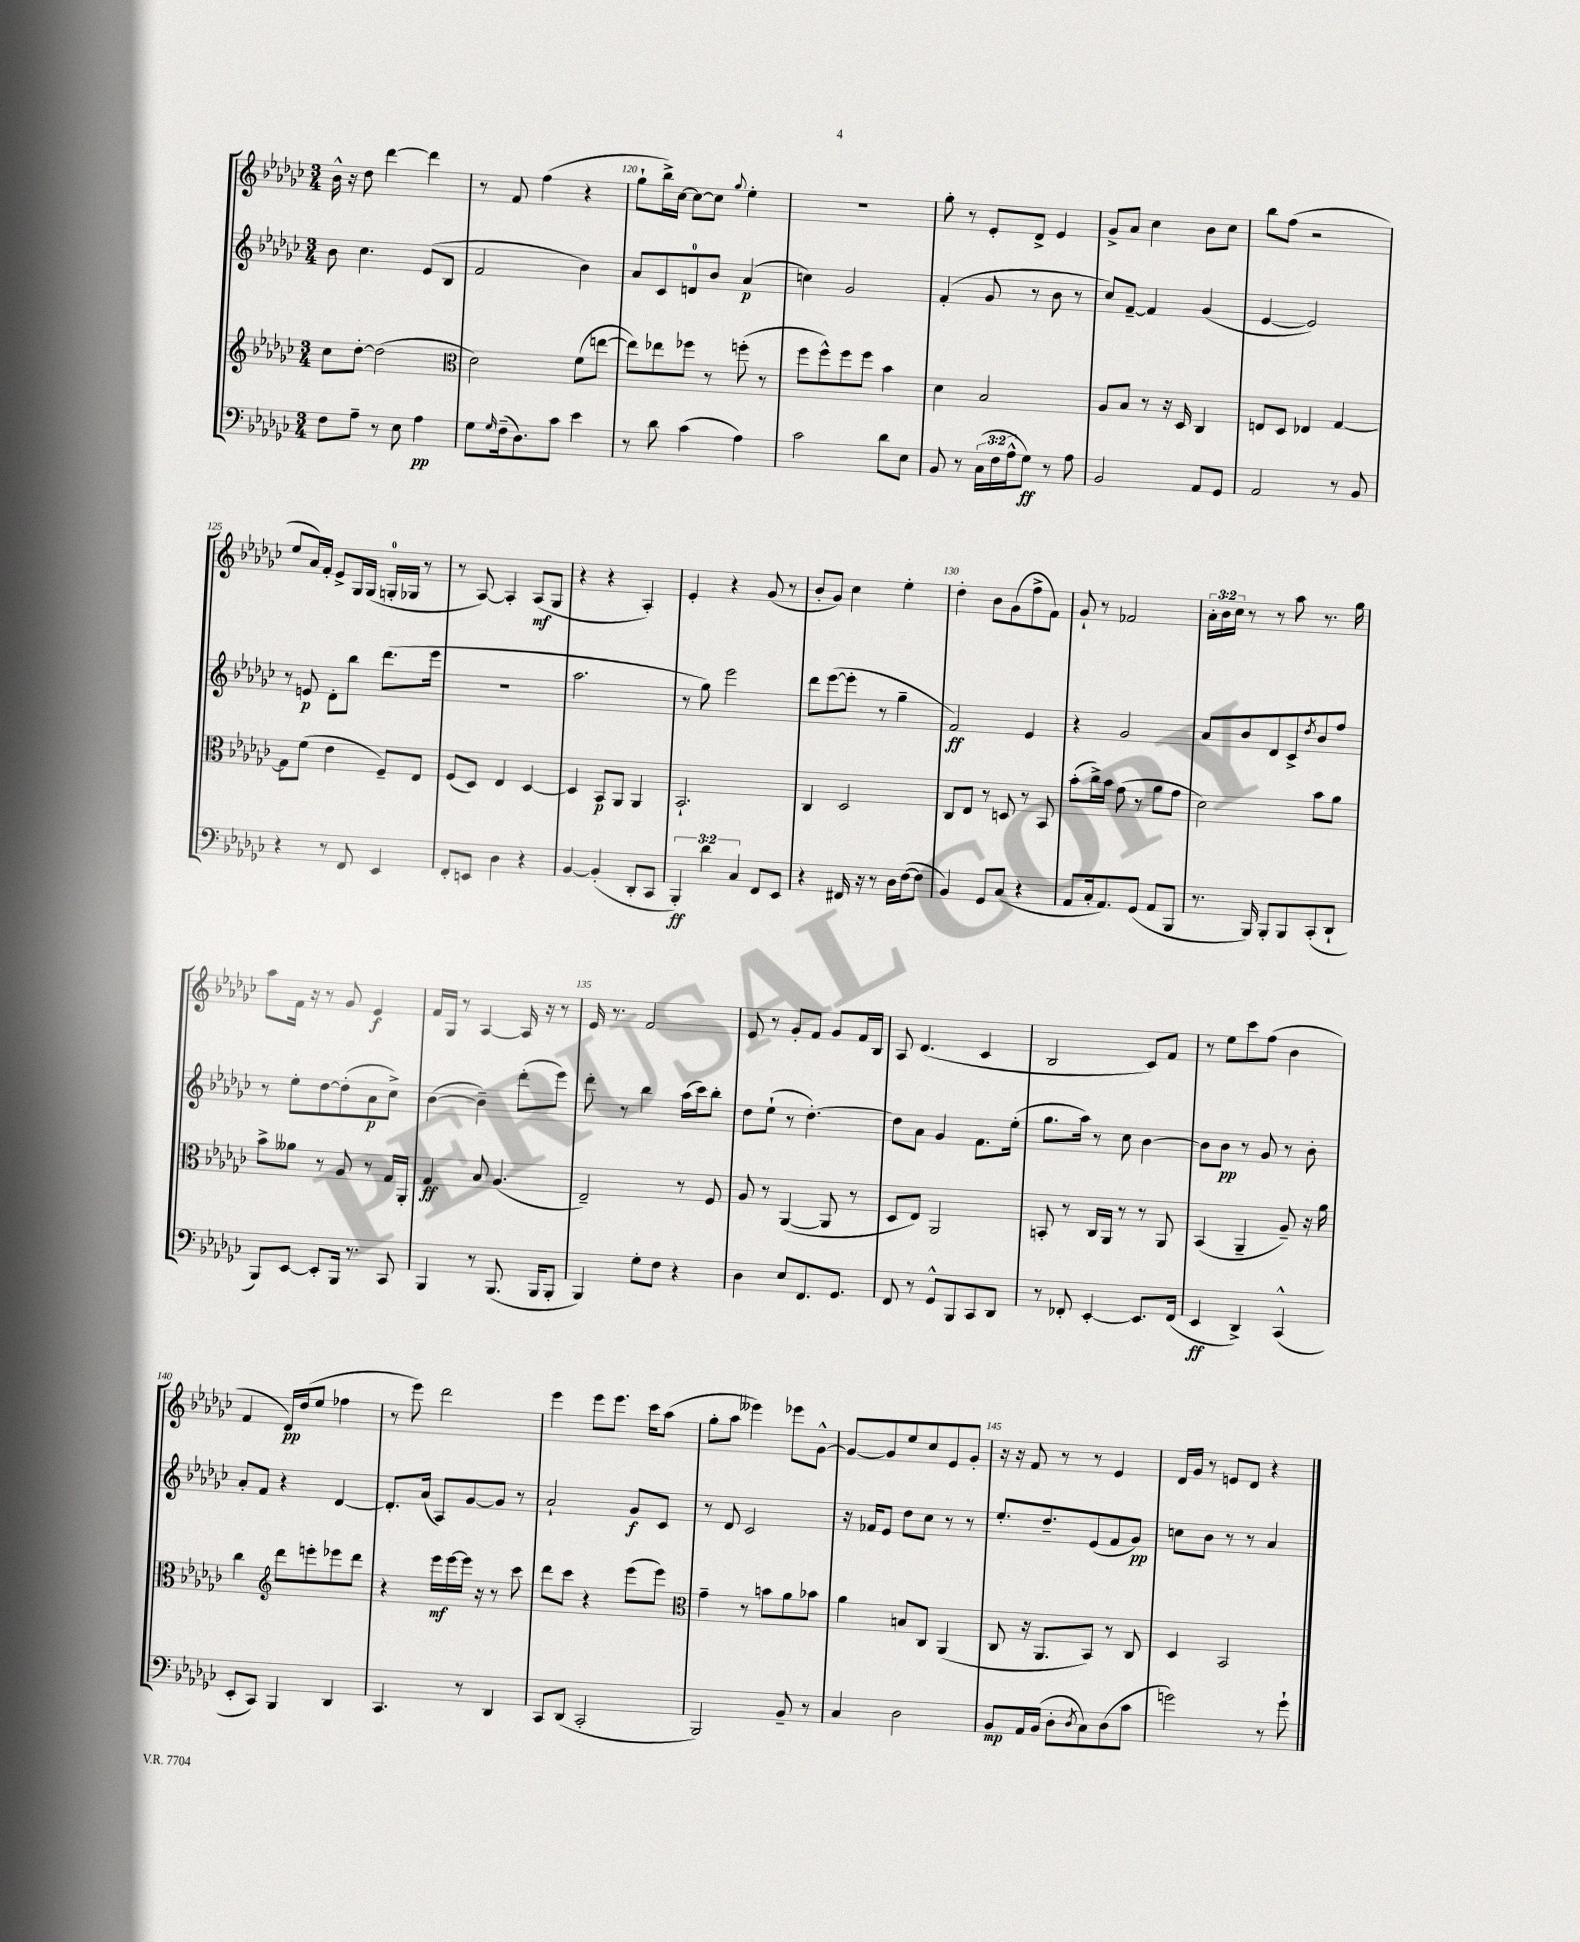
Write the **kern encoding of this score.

**kern	**kern	**kern	**kern
*staff4	*staff3	*staff2	*staff1
*clefF4	*clefG2	*clefG2	*clefG2
*k[b-e-a-d-g-c-]	*k[b-e-a-d-g-c-]	*k[b-e-a-d-g-c-]	*k[b-e-a-d-g-c-]
*M3/4	*M3/4	*M3/4	*M3/4
8F	8cc-	8b-	16b-^^
.	.	.	16r
8A-~	[8dd-'	4.cc-	8dd-
8r	(2dd-]	.	[4ddd-
8E-	.	.	.
4A-	.	(8e-	4ddd-]
.	.	8B-	.
=	=	=	=
*	*clefC3	*	*
8G-	2d-)	2f	8r
16qqG-	.	.	.
(16F~	.	.	8f
8.D-)	.	.	.
.	.	.	(4ff
8c-	.	.	.
4e-	(8f	4b-)	4r
.	[8ee	.	.
=	=	=	=
8r	8ee])	8a-	8gg-`
8d-	8ee-	8c-	16bb-^)
.	.	.	[16cc-
(4c-	8ff-	8d	8cc-_
.	8r	8b-	8cc-]
.	.	.	8qqgg-
4A-)	(8ff'	(4a-	4ee-'
.	8r	.	.
=	=	=	=
2c-	8ff	4cc)	2.r
.	8ff^^)	.	.
.	8ff	2g-	.
.	8ff	.	.
8d-	4b-	.	.
8E-	.	.	.
=	=	=	=
8BB-	4d-	(4f'	8gg-'
8r	.	.	8r
(24C-	2B-	8g-	8e-'
24F	.	.	.
24A-^^	.	.	.
8G-)	.	8r	8d-^
8r	.	8b-	4e-
8A-	.	8r	.
=	=	=	=
2BB-	8A-	8cc-)	8g-^
.	8B-	[8f~	8a-
.	8r	4f]	4cc-
.	16r	.	.
.	16D-	.	.
8AA-	4C-	(4g-	8b-
8GG-	.	.	8cc-
=	=	=	=
2AA-	8E	[4e-	8bb-
.	8D-	.	(8ff
.	4E-	2e-])	2r
8r	[4G-	.	.
8BB-	.	.	.
=	=	=	=
4r	8G-]	8r	8ee-
.	(8f	8e	16a-)
.	.	.	16f'
8r	4e-	8d-'	8e-^
8FF	.	8bb-	16G-
.	.	.	(16G-
4EE-	8F~)	(8.ddd-	16G'
.	.	.	16G-
.	8E-	.	8r
.	.	16eee-	.
=	=	=	=
8FF'	(8F	2.r	8r
8EE	8D-)	.	[8A-)
4D-	4E-	.	4A-']
4r	[4D-	.	(8A-
.	.	.	8G-
=	=	=	=
[4BB-	4D-]	2.aa-	4r
(4BB-']	8BB-	.	4r
.	8AA-	.	.
8DD-'	4AA-	.	4A-')
8CC-	.	.	.
=	=	=	=
6BBB-')	2.BB-`	8r	4e-'
.	.	8gg-)	.
6d-	.	.	.
.	.	2eee-	4r
6C-	.	.	.
8FF	.	.	(8g-
8EE-	.	.	8r
=	=	=	=
4r	4C-	8ddd-	8b-'
.	.	([8eee-	8g-)
16FF#	2D-	8eee-']	4cc-
16r	.	.	.
8r	.	8r	.
16D-	.	4gg-~	4ee-'
([16F	.	.	.
8F]	.	.	.
=	=	=	=
4BB-)	8C-	2f)	4dd-'
.	8E-	.	.
8GG-	8r	.	8b-
(8C-	8D	.	(8g-
4r	8r	4e-	8ff^
.	8BB-	.	8f)
=	=	=	=
8AA-	(8b-'	4r	8g-`
16C-'	16cc-^)	.	8r
8.AA-)	16b-	.	.
.	(8g-	2g-	2f-
(8GG-	8r	.	.
8AA-	8a-	.	.
8BBB-	8g-	.	.
=	=	=	=
8.r	2d-)	8a-	24a-'
.	.	.	24b-
.	.	.	24cc-
.	.	8b-	8r
16BBB-)	.	.	.
8BBB-'	.	8d-	8r
8BBB-	.	8c-^	8aa-
.	.	8qdd-	.
(8CC-'	8b-	8b-	8.r
8DD-`	8a-	8ff	.
.	.	.	16gg-
=	=	=	=
8BBB-)	8b-^	8r	8aa-
[8EE-	8a--	8ee-'	16f
.	.	.	16r
8EE-']	8r	[8dd-	8r
16BBB-	8A-	(8dd-']	8g-
8.r	.	.	.
.	8r	8a-	4e-
8CC-	16G-	8cc-^)	.
.	16AA-'	.	.
=	=	=	=
4BBB-	4G-	([4b-	16f
.	.	.	16G-
.	.	.	8r
8r	8B-	4b-~])	[4A-
(8.BBB-	(4.A-	.	.
.	.	(8ddd-'	16A-]
16BBB-	.	.	16r
8BBB-'	.	8eee-)	8r
=	=	=	=
4BBB-)	2E-~)	8ddd-'	16e-
.	.	.	8.r
.	.	8r	.
8G-'	.	4bb-	2f
8F	.	.	.
4r	8r	(16aa-	.
.	.	16ccc-)	.
.	8F	8bb-'	.
=	=	=	=
4D-	8A-	8dd-	8e-
.	8r	(8ee-`	8r
8E-	([4AA-	8r	8g-'
8.FF	.	[4.dd-')	8f
.	8AA-]	.	8g-
8.GG-	.	.	.
.	8r	.	16f
.	.	.	16B-
=	=	=	=
8FF	8D-	8dd-]	8A-
8r	8E-)	8a-	(4.d-
8GG-^^	2AA-	4g-	.
8BBB-	.	.	.
8CC-	.	8.f	4c-
8DD-	.	.	.
.	.	(16ee-'	.
=	=	=	=
8r	8BB'	8.gg-	2B-
8FF-'	8r	.	.
.	.	16aa-)	.
[4EE-'	16C-	8r	.
.	16AA-	.	.
.	8r	8cc-	.
8.EE-]	8r	[4b-	8c-)
.	8AA-	.	8f
(16FF-	.	.	.
=	=	=	=
4EE-	(4BB-	8b-]	8r
.	.	8b-	8ee-
4DD-^)	4AA-~	8r	8ccc-
.	.	8g-	(8ff
(4CC-^^	8A-~)	8r	4b-
.	16r	8b-'	.
.	16a-	.	.
=	=	=	=
8EE-'	4cc-	8a-'	4f
8CC-)	.	8f	.
*	*clefG2	*	*
4BBB-	8ddd-	4r	16d-)
.	.	.	(16dd-
.	8eee'	.	8ee-
4DD-	8eee-	[4d-	4ff-
.	8ddd-	.	.
=	=	=	=
4.CC-	4r	8.d-']	8r
.	.	.	8eee-)
.	.	(16a-	.
.	16eee-	8A-)	2ddd-
.	[16eee-	.	.
8r	16eee-]	[8g-	.
.	16r	.	.
4DD-	8r	8g-]	.
.	8ccc-	8r	.
=	=	=	=
8CC-	8ddd-	2a-`	4eee-
(8DD-	8ccc-	.	.
2CC-'	4r	.	8eee-
.	.	.	8.eee-
.	(8eee-	8g-	.
.	.	.	16ccc-
.	8eee-)	8c-	(8aa-
=	=	=	=
*	*clefC3	*	*
2BBB-)	4g-~	8r	8gg-'
.	.	8d-	8aa-
.	8r	2c-	4eee--)
.	8b	.	.
8BB-~	8a-	.	8eee-
8r	8b-	.	[8g-^^
=	=	=	=
4C-	4a-	16r	8g-_
.	.	16f-	.
.	.	8e-	8g-]
2D-	8B	8dd-	8ee-
.	8C-	8cc-	8cc-
.	(4AA-	8r	8e-
.	.	8r	8g-'
=	=	=	=
8BB-	8C-	8.ee-'	16r
.	.	.	16r
16AA-	16r	.	8f
(16BB-	8.AA-	8.dd-~	.
8D-'	.	.	8r
8qD-	.	.	.
8C-)	8BB-)	(8e-	8r
(8D-	8r	8f	4e-
8c-	8C-	8g-)	.
=	=	=	=
2g)	4D-	8cc	16d-
.	.	.	16g-
.	.	8b-	8r
.	2BB-	8r	8e
.	.	8r	8d-
8r	.	4a-	4r
8g`	.	.	.
==	==	==	==
*-	*-	*-	*-
